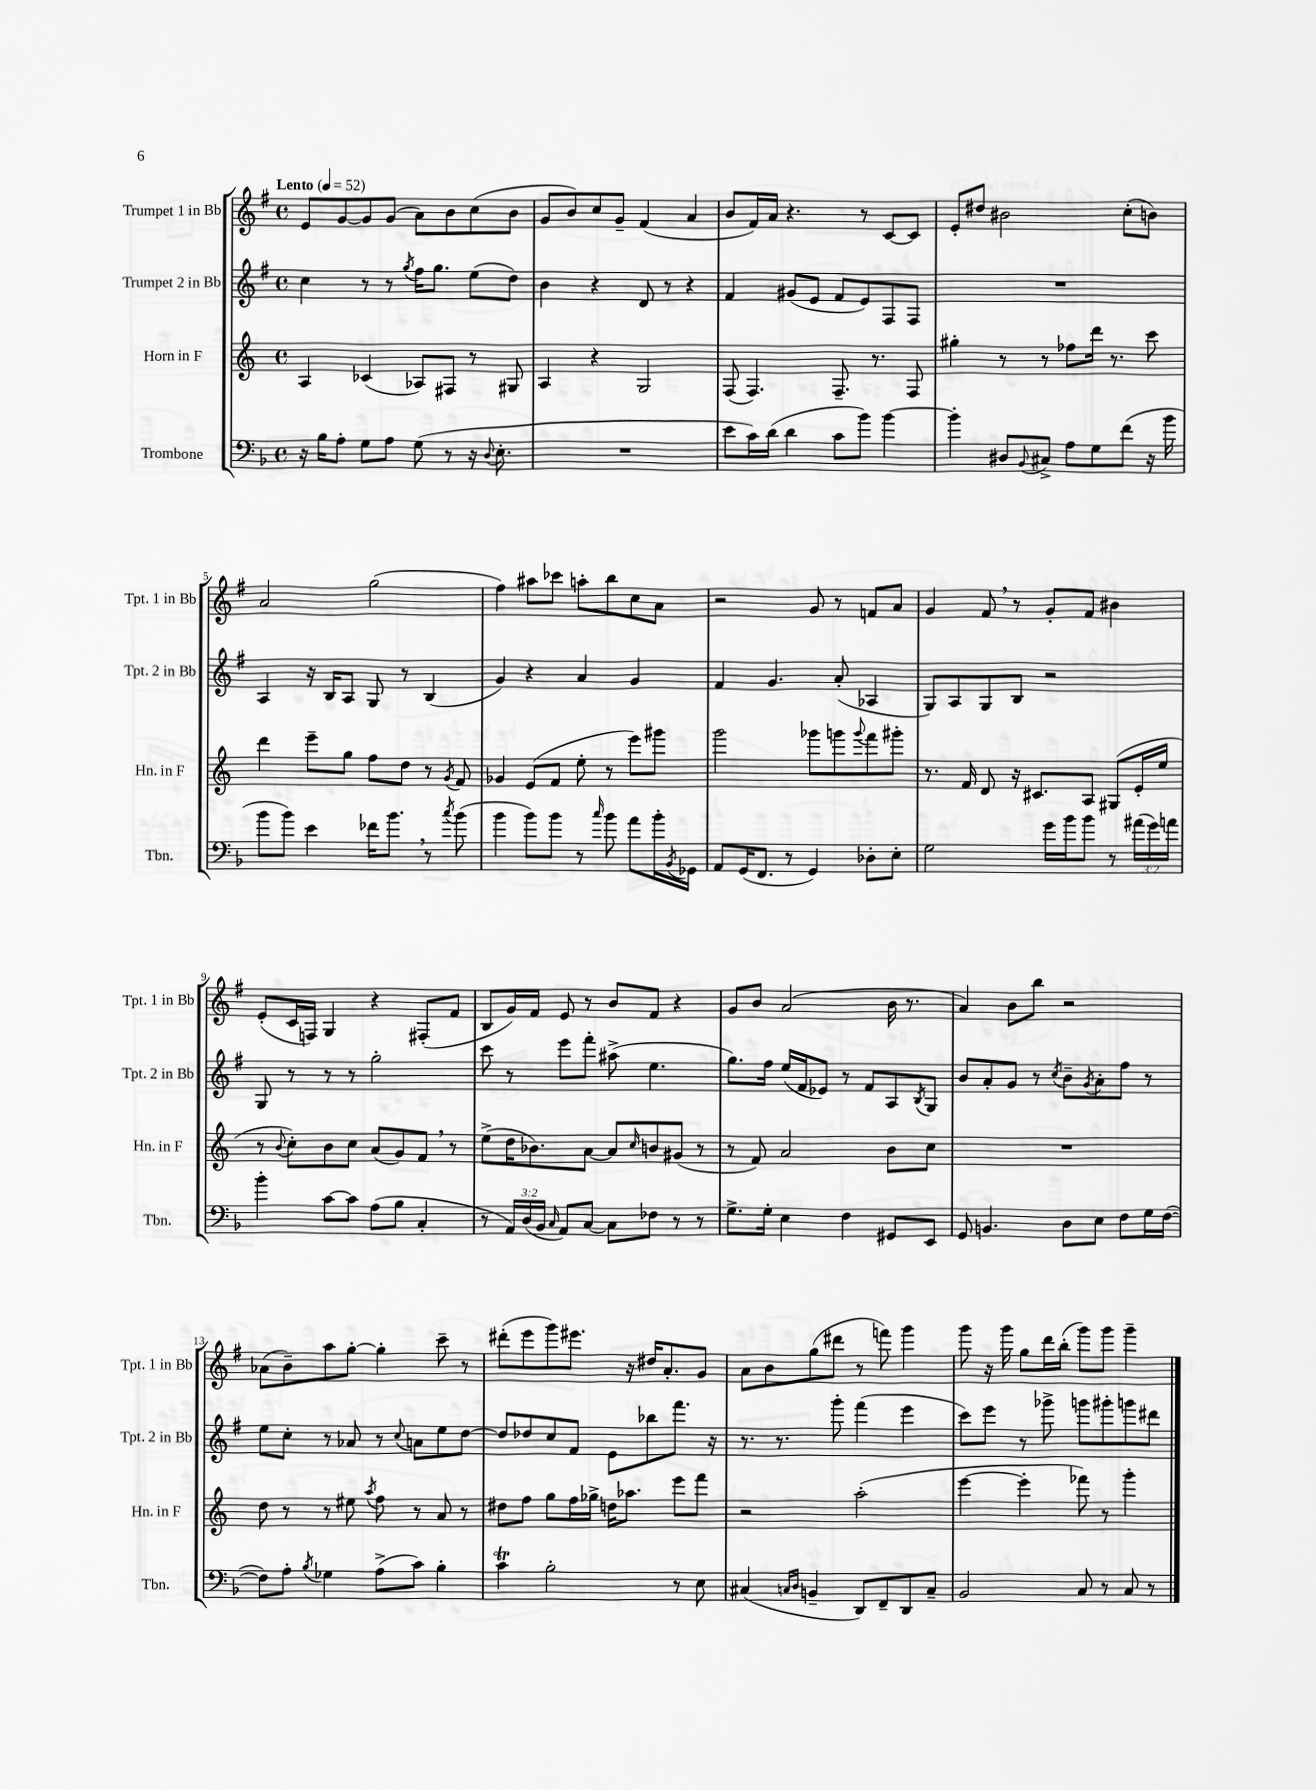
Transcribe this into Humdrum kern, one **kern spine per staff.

**kern	**kern	**kern	**kern
*part4	*part3	*part2	*part1
*staff4	*staff3	*staff2	*staff1
*I"Trombone	*I"Horn in F	*I"Trumpet 2 in Bb	*I"Trumpet 1 in Bb
*I'Tbn.	*I'Hn. in F	*I'Tpt. 2 in Bb	*I'Tpt. 1 in Bb
*clefF4	*clefG2	*clefG2	*clefG2
*k[b-]	*k[]	*k[f#]	*k[f#]
*M4/4	*M4/4	*M4/4	*M4/4
*met(c)	*met(c)	*met(c)	*met(c)
*MM52	*MM52	*MM52	*MM52
=1	=1	=1	=1
!	!	!	!LO:TX:a:B:t=Lento
16r	4A/	4cc\	8e/L
16B-\KL	.	.	.
8A'\J	.	.	[8g/
8G\L	(4c-X/	8r	8g/]
8A\J	.	8r	(8g/J
.	.	8qgg/	.
(8G\	8A-X/L)	16ff#\KL	8a\L)
.	.	8.gg\J	.
8r	8F#X/J	.	8b\
16r	8r	(8ee\L	(8cc\
8qqD/	.	.	.
8.E'\	.	.	.
.	8G#X/	8dd\J)	8b\J
=2	=2	=2	=2
1r	4A/	4b\	8g/L
.	.	.	8b/)
.	4r	4r	8cc/
.	.	.	8g~/J
.	2G/	8d/	(4f#/
.	.	8r	.
.	.	4r	4a/
=3	=3	=3	=3
8e\L	(8F/	4f#/	8b/L
16c\L)	4.F/)	.	16f#/L)
(16d\JJ	.	.	16a/JJ
4d\	.	(8g#X/L	4.r
.	.	8e/J	.
8c\L	8.F~/	8f#/L	.
8b-\J)	.	8e/)	8r
.	8.r	.	.
[4b-\	.	8F#/	[8c/L
.	8F/	8F#/J	8c/J]
=4	=4	=4	=4
4b-'\]	4gg#X'\	1r	8e'/L
.	.	.	8dd#X/J
8D#X/L	8r	.	2b#X\
8qqBB-/	.	.	.
8C#X^/J	8r	.	.
8A\L	8ff-X\L	.	.
8G\	16ddd\Jk	.	.
.	8.r	.	.
(8f\J	.	.	(8cc'\L
16r	8ccc\	.	8bn\J)
16b-\	.	.	.
!!LO:LB:g=z
=5	=5	=5	=5
8b-\L	4ddd\	4A/	2a/
8b-\J)	.	.	.
4e\	8eee~\L	16r	.
.	.	16B/KL	.
.	8gg\J	8A/J	.
16f-X\KL	8ff\L	8G/	(2gg\
8.b-,\J	.	.	.
.	8dd\J	8r	.
8r	8r	(4B/	.
8qcc/	8qg/	.	.
(8b-\	8f/	.	.
=6	=6	=6	=6
4b-\	4g-X/	4g/)	4ff#\)
8b-\L)	(8e/L	4r	8aa#X\L
8b-\J	8f/J	.	8ccc-X\J
8r	8ee'\	4a/	8aan'\L
16qqcc/	.	.	.
8b-\	8r	.	8bb\
8a\L	8eee\L)	4g/	8cc\
16b-'\L	8ggg#X\J	.	8a\J
8qBB-/	.	.	.
16GG-X\JJ	.	.	.
=7	=7	=7	=7
8AA/L	2ggg\	4f#/	2r
(16GG/K	.	.	.
8.FF/J	.	.	.
.	.	4.g/	.
8r	.	.	.
4GG/)	8ggg-X\L	.	8g/
.	8gggn\	(8a'/	8r
.	8qqggg/	.	.
8D-X'\L	8fff\	4A-X/	8fn/L
8E'\J	8ggg#X'\J	.	8a/J
=8	=8	=8	=8
2G\	8.r	8G/L)	4g/
.	.	8A/	.
.	16f/	.	.
.	8d/	8G/	8f#,/
.	16r	8B/J	8r
.	8.c#X/L	.	.
16g\LL	.	2r	8g'/L
16b-\J	.	.	.
8b-\J	8A/J	.	8f#/J
8r	(8G#X/L	.	4b#X\
(24a#X\LL	16e'/L	.	.
24g\)	.	.	.
.	16ee/JJ	.	.
24an\JJ	.	.	.
!!LO:LB:g=z
=9	=9	=9	=9
4b-'\	8r	8G/	(8e'/L
.	8qqb/	.	.
.	8cc'\L)	8r	16c/L
.	.	.	16Fn/JJ)
[8c\L	8b\	8r	4G/
8c\J]	8cc\J	8r	.
(8A\L	(8a/L	2gg'\	4r
8B-\J	8g/)	.	.
4C'/	8f,/J	.	(8F#X'/L
.	8r	.	8f#/J
=10	=10	=10	=10
8r	(8ee^\L	8ccc\	8B/L
24AA/LL)	16dd\K	8r	16g/L)
(24D/	.	.	.
.	8.b-X\)	.	16f#/JJ
24BB-/JJ	.	.	.
16qqC/	.	.	.
8AA/L)	.	8eee\L	8e/
[8C/J	[8a\J	8fff#'\J	8r
8C\L]	8a/L]	(8aa#X^\	8b/L
.	16qqcc/	.	.
8F-X\J	8bn/	4.ee\	8f#/J
8r	(8g#X/J	.	4r
8r	8r	.	.
=11	=11	=11	=11
8.G^\L	8r	8.gg\L)	8g/L
.	8f/)	.	8b/J
16G'\Jk	.	16ff#\Jk	.
4E\	2a/	(16ee/LL	(2a/
.	.	16f#/J	.
.	.	8e-X/J)	.
4F\	.	8r	.
.	.	8f#/L	.
8GG#X/L	8b\L	8A/	16b\
.	.	.	8.r
.	.	8qB/	.
8EE/J	8cc\J	8G/J	.
=12	=12	=12	=12
8GG/	1r	8b/L	4a/)
4.BBn/	.	8a'/	.
.	.	8g/J	8b\L
.	.	8r	8bb\J
.	.	8qcc/	.
8D\L	.	8b~\L	2r
.	.	8qg/	.
8E\J	.	8a'\	.
8F\L	.	8ff#\J	.
16G\L	.	8r	.
([16F\JJ	.	.	.
!!LO:LB:g=z
=13	=13	=13	=13
8F\L])	8dd\	8ee\L	(8a-X\L
8A'\J	8r	8cc'\J	8b~\)
8qB-/	.	.	.
4G-X\	8r	8r	8aa\
.	8ee#X\	8a-X/	[8gg'\J
.	8qaa/	.	.
(8A^\L	8ff\	8r	4gg'\]
.	.	8qqcc/	.
8c\J)	8r	8an\L	.
4B-'\	8a/	8ee\	8ccc~\
.	8r	[8dd\J	8r
=14	=14	=14	=14
4cT\	8dd#X\L	8dd/L]	(8ddd#X'\L
.	8ff\J	8dd-X/	8eee\
2B-'\	8gg\L	8cc/	8ggg\)
.	16ff\L	8f#/J	8.eee#X\J
.	16gg-X^\JJ	.	.
.	16ddn\KL	8e\L	.
.	8.aa-X\J	.	16r
.	.	8bb-X\	16dd#X/KL
.	.	.	8.a'/
8r	8eee\L	8.fff#\J	.
8E\	8fff\J	.	8g/J
.	.	16r	.
=15	=15	=15	=15
(4C#X/	2r	8.r	8a\L
.	.	.	8b\
.	.	8.r	.
16qqCn/LL	.	.	.
16qqD/JJ	.	.	.
4BBn~/	.	.	(8gg\
.	.	8ggg'\	8ddd#X\J
8DD/L)	(2aa'\	(4fff#\	8r
8FF~/	.	.	8fffn\)
8DD/	.	4eee\	4ggg\
8C~/J	.	.	.
=16	=16	=16	=16
2BB-/	[4eee\	8ccc\L)	8ggg\
.	.	8eee\J	16r
.	.	.	16ggg\
.	4eee'\]	8r	8gg\L
.	.	8ggg-X^\	16ddd\L
.	.	.	(16bb'\JJ
8C/	8fff-X\)	8gggn\L	8ggg\L)
8r	8r	8ggg#X'\	8ggg\J
8C/	4ggg'\	8gggn\	4ggg~\
8r	.	8ddd#X\J	.
==	==	==	==
*-	*-	*-	*-
